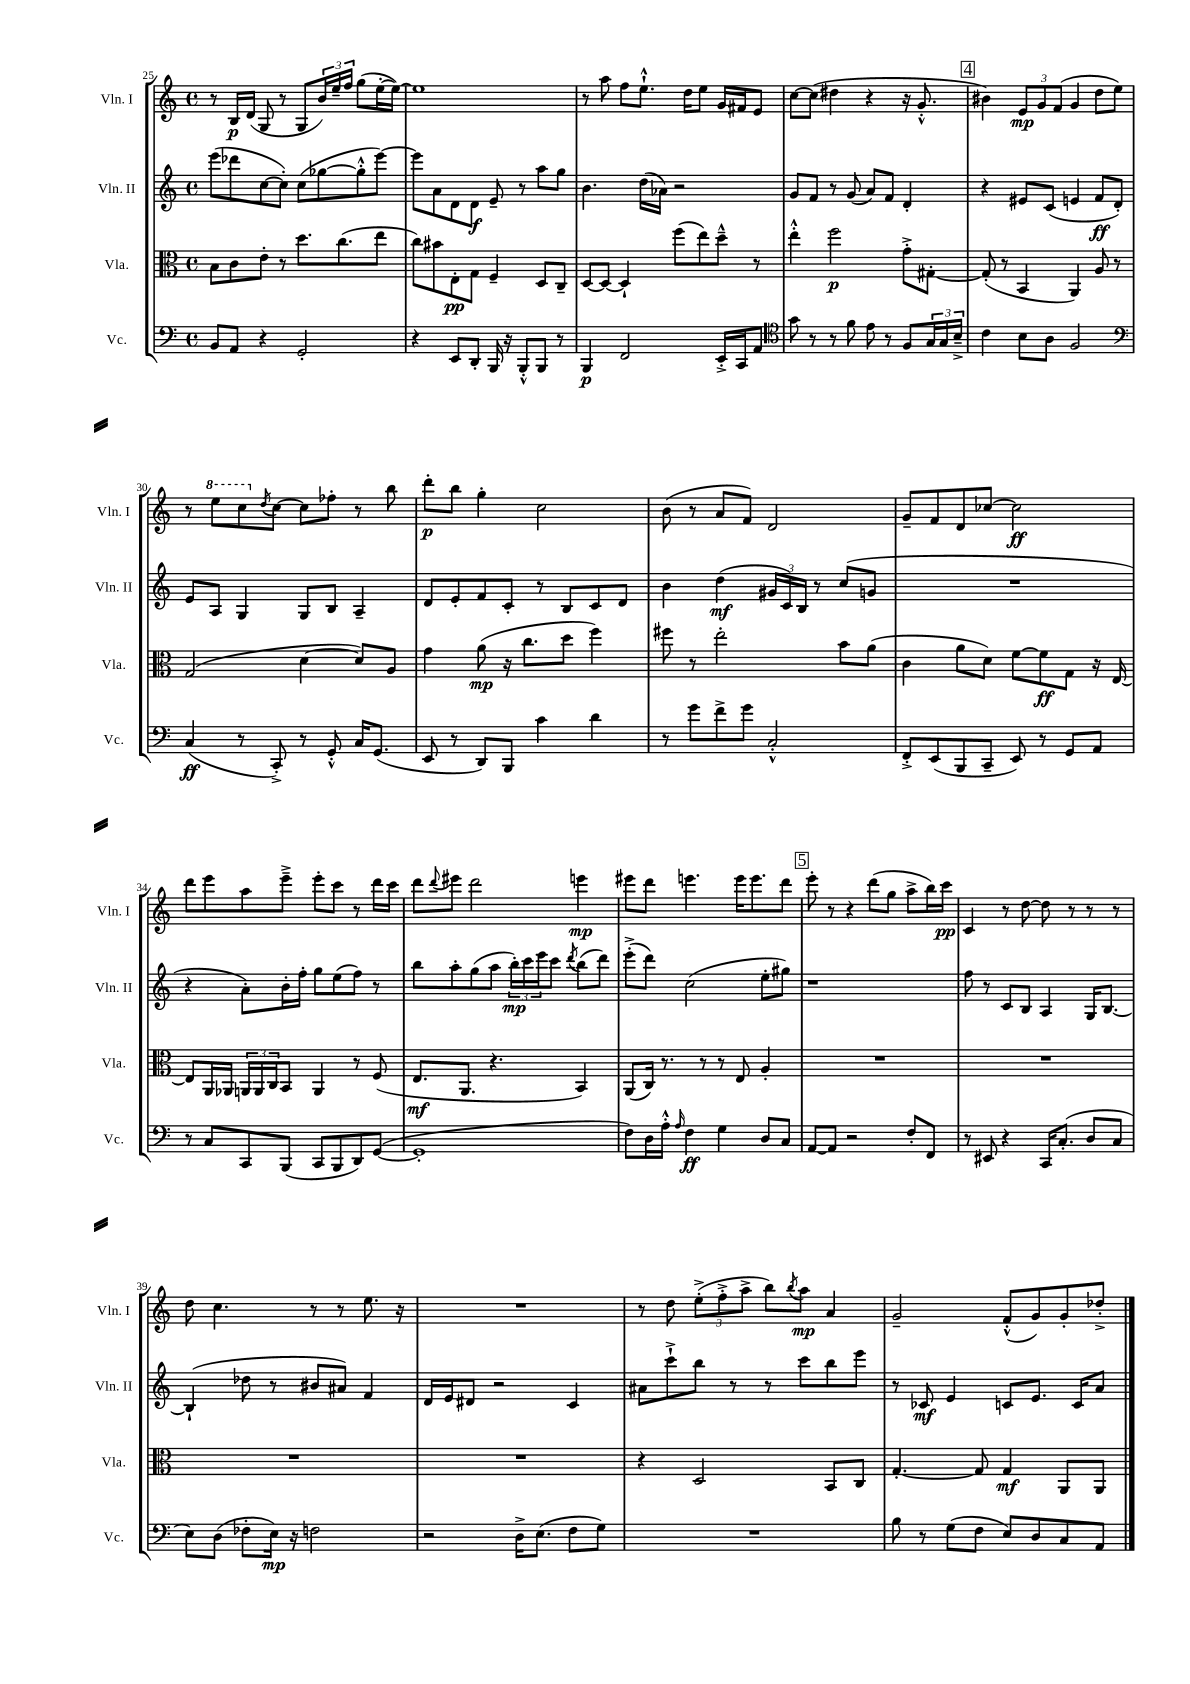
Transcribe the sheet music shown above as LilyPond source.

<<
\new StaffGroup <<
\new Staff = "s0" \with { instrumentName = "Vln. I" shortInstrumentName = "Vln. I" } {
    \clef treble \key c \major \defaultTimeSignature \time 4/4
    r8 b16\p d'16( g8 r8 g8 \tuplet 3/2 { b'16) e''16-- f''16 } g''8( e''16~-. e''16~) |
    e''1 |
    r8 a''8 f''8 e''8.-!-^ d''16 e''8 g'16 fis'16 e'8 |
    c''8~ c''8( dis''4 r4 r16 g'8.-.-^ |
    \mark \markup { \box "4" } bis'4) \tuplet 3/2 { e'8\mp g'8 f'8( } g'4 d''8 e''8) |
    r8 \ottava #1 e'''8 c'''8 \ottava #0 \acciaccatura { d''8 } c''8~ c''8 fes''8-. r8 b''8 |
    d'''8-.\p b''8 g''4-. c''2 |
    b'8( r8 a'8 f'8) d'2 |
    g'8-- f'8 d'8 ces''8~ ces''2\ff |
    d'''8 e'''8 a''8 e'''8---> e'''8-. c'''8 r8 d'''16 c'''16 |
    d'''8 \appoggiatura { d'''8 } eis'''8 d'''2 e'''4\mp |
    eis'''8 d'''8 e'''4. e'''16 e'''8. d'''8 |
    \mark \markup { \box "5" } e'''8-. r8 r4 d'''8( g''8 a''8-> b''16) c'''16\pp |
    c'4 r8 d''8~ d''8 r8 r8 r8 |
    d''8 c''4. r8 r8 e''8. r16 |
    R1 |
    r8 d''8 \tuplet 3/2 { e''8-.->( f''8-.-> a''8-> } b''8) \acciaccatura { b''8 } a''8\mp a'4 |
    g'2-- f'8-.-^( g'8) g'8-. des''8-.-> \bar "|." |
}
\new Staff = "s1" \with { instrumentName = "Vln. II" shortInstrumentName = "Vln. II" } {
    \clef treble \key c \major \defaultTimeSignature \time 4/4
    e'''8( des'''8 c''8~ c''8-.) c''8( ges''8~ ges''8-.-^ e'''8~) |
    e'''8 a'8 d'8 d'8\f e'8-- r8 a''8 g''8 |
    b'4. d''16( aes'16) r2 |
    g'8 f'8 r8 g'8( a'8) f'8 d'4-. |
    \mark \markup { \box "4" } r4 eis'8 c'8( e'4 f'8\ff d'8-.) |
    e'8 a8 g4 g8 b8 a4-- |
    d'8 e'8-. f'8 c'8-. r8 b8 c'8 d'8 |
    b'4 d''4\mf( \tuplet 3/2 { gis'16 c'16) b16 } r8 c''8( g'8 |
    R1 |
    r4 a'8-.) b'16-. f''16-. g''8 e''8( f''8) r8 |
    b''8 a''8-. g''8( a''8 \tuplet 3/2 { b''16-.\mp) c'''16 e'''16 } c'''8 \acciaccatura { d'''8 } b''8( d'''8) |
    e'''8-.->( d'''8) c''2( e''8-. gis''8) |
    \mark \markup { \box "5" } r1 |
    f''8 r8 c'8 b8 a4 g16 b8.~ |
    b4-!( des''8 r8 bis'8 ais'8) f'4 |
    d'16 e'16 dis'8 r2 c'4 |
    ais'8 c'''8-!-> b''8 r8 r8 c'''8 b''8 e'''8 |
    r8 ces'8\mf e'4 c'8 e'8. c'16 a'8 \bar "|." |
}
\new Staff = "s2" \with { instrumentName = "Vla." shortInstrumentName = "Vla." } {
    \clef alto \key c \major \defaultTimeSignature \time 4/4
    b8 c'8 e'8-. r8 d''8. c''8.( e''8 |
    c''8) bis'8 e8-.\pp g8 f4-- d8 c8-- |
    d8~ d8~ d4-! f''8( e''8) d''8---^ r8 |
    e''4-.-^ f''2\p g'8-.-> gis8~-. |
    \mark \markup { \box "4" } gis8-.( r8 b,4 a,4) a8 r8 |
    g2( d'4~ d'8) a8 |
    g'4 a'8\mp( r16 c''8. d''8 f''4) |
    fis''8 r8 e''2-. b'8 a'8( |
    c'4 a'8 d'8) f'8~ f'8\ff g8 r16 e16~ |
    e8 a,16 aes,16 \tuplet 3/2 { a,16 a,16 c16 } b,8 a,4 r8 f8( |
    e8.\mf a,8. r4. b,4) |
    a,8( c16) r8. r8 r8 e8 a4-. |
    \mark \markup { \box "5" } R1 |
    R1 |
    R1 |
    R1 |
    r4 d2 b,8 c8 |
    g4.~-. g8 g4\mf a,8 a,8 \bar "|." |
}
\new Staff = "s3" \with { instrumentName = "Vc." shortInstrumentName = "Vc." } {
    \clef bass \key c \major \defaultTimeSignature \time 4/4
    b,8 a,8 r4 g,2-. |
    r4 e,8 d,8-. b,,16 r16 b,,8-.-^ b,,8 r8 |
    b,,4\p f,2 e,16-.-> c,16 a,8 |
    \clef tenor g'8 r8 r8 f'8 e'8 r8 f8 \tuplet 3/2 { g16 g16 b16---> } |
    \mark \markup { \box "4" } c'4 b8 a8 f2 |
    \clef bass c4\ff( r8 c,8-.->) r8 g,8-.-^ c16 g,8.( |
    e,8 r8 d,8) b,,8 c'4 d'4 |
    r8 g'8 f'8-> g'8 c2-.-^ |
    f,8-.-> e,8( b,,8 c,8-- e,8) r8 g,8 a,8 |
    r8 c8 c,8 b,,8( c,8 b,,8 d,8) g,8~( |
    g,1-. |
    f8) d16 a16-.-^ \grace { a16 } f4\ff g4 d8 c8 |
    \mark \markup { \box "5" } a,8~ a,8 r2 f8-. f,8 |
    r8 eis,8 r4 c,16 c8.-.( d8 c8 |
    e8) d8( fes8-. e16\mp) r16 f2 |
    r2 d16-> e8.( f8 g8) |
    R1 |
    b8 r8 g8( f8 e8) d8 c8 a,8 \bar "|." |
}
>>
>>
\layout { \context { \Score currentBarNumber = #25 } }
